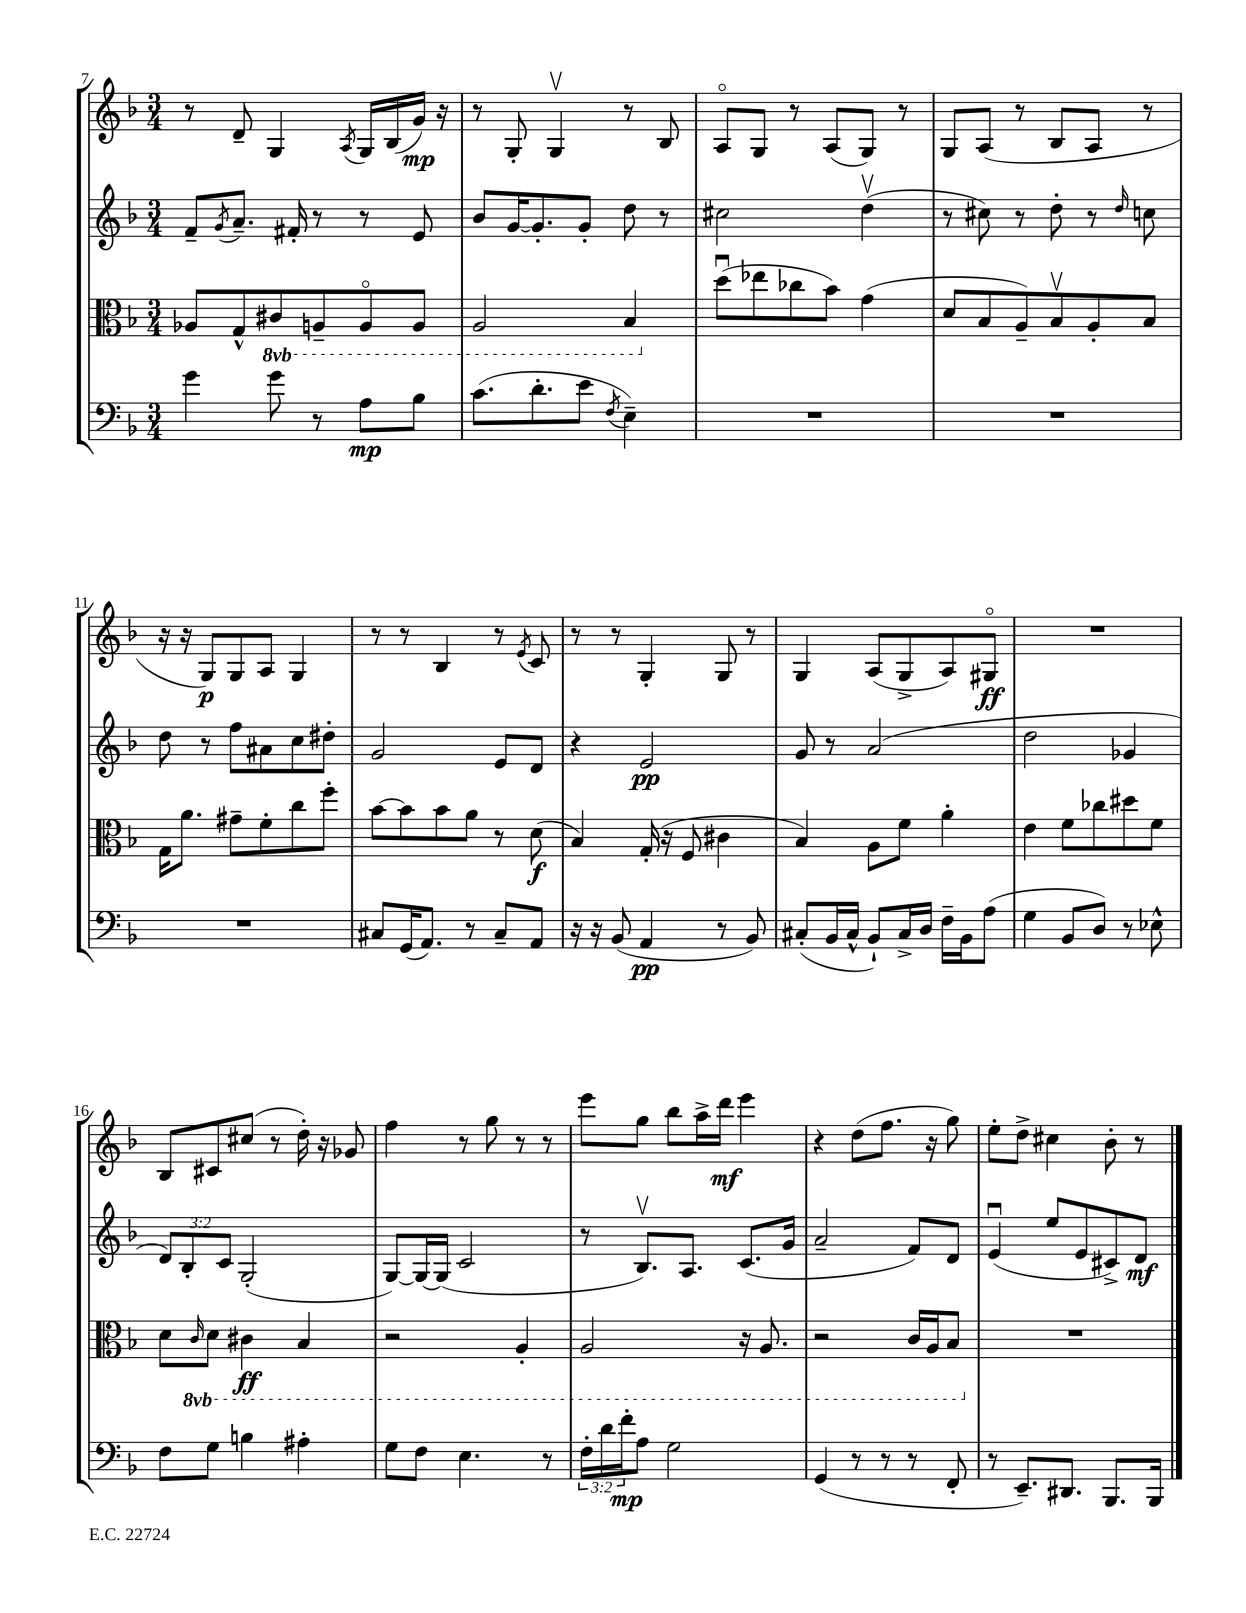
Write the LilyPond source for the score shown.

<<
\new StaffGroup <<
\new Staff = "s0" {
    \clef treble \key f \major \numericTimeSignature \time 3/4
    r8 d'8-- g4 \acciaccatura { a8 } g16 bes16( g'16\mp) r16 |
    r8 g8-. g4\upbow r8 bes8 |
    a8\flageolet g8 r8 a8( g8) r8 |
    g8 a8( r8 bes8 a8 r8 |
    r16 r16 g8\p) g8 a8 g4 |
    r8 r8 bes4 r8 \acciaccatura { e'8 } c'8 |
    r8 r8 g4-. g8 r8 |
    g4 a8( g8-> a8) gis8\flageolet\ff |
    R2. |
    bes8 cis'8 cis''8( r8 d''16-.) r16 ges'8 |
    f''4 r8 g''8 r8 r8 |
    e'''8 g''8 bes''8 a''16-> d'''16\mf e'''4 |
    r4 d''8( f''8. r16 g''8) |
    e''8-. d''8-> cis''4 bes'8-. r8 \bar "|." |
}
\new Staff = "s1" {
    \clef treble \key f \major \numericTimeSignature \time 3/4 \override Staff.TupletNumber.text = #tuplet-number::calc-fraction-text
    f'8-- \acciaccatura { g'8 } a'8.-- fis'16-. r8 r8 e'8 |
    bes'8 g'16~ g'8.-. g'8-. d''8 r8 |
    cis''2 d''4\upbow( |
    r8 cis''8) r8 d''8-. r8 \grace { d''16 } c''8 |
    d''8 r8 f''8 ais'8 c''8 dis''8-. |
    g'2 e'8 d'8 |
    r4 e'2\pp |
    g'8 r8 a'2( |
    d''2 ges'4 |
    \tuplet 3/2 { d'8) bes8-. c'8 } g2-.( |
    g8~) g16~ g16( c'2 |
    r8 bes8.\upbow) a8. c'8.( g'16 |
    a'2-- f'8) d'8 |
    e'4\downbow( e''8 e'8 cis'8->) d'8\mf \bar "|." |
}
\new Staff = "s2" {
    \clef alto \key f \major \numericTimeSignature \time 3/4 \set Staff.ottavationMarkups = #ottavation-simple-ordinals
    aes8 g8-^ \ottava #-1 cis8 a,!8-- a,8\flageolet a,8 |
    a,2 bes,4 \ottava #0 |
    d''8\downbow( ees''8 ces''8 bes'8) g'4( |
    d'8 bes8 a8--) bes8\upbow a8-. bes8 |
    g16 a'8. gis'8-- f'8-. c''8 f''8-. |
    bes'8~ bes'8 bes'8 a'8 r8 d'8\f( |
    bes4) g16-.( r16 f8 cis'4 |
    bes4) a8 f'8 a'4-. |
    e'4 f'8 ces''8 dis''8 f'8 |
    d'8 \ottava #-1 \grace { c16 } d8 cis4\ff bes,4 |
    r2 a,4-. |
    a,2 r16 a,8. |
    r2 c16 a,16 bes,8 \ottava #0 |
    R2. \bar "|." |
}
\new Staff = "s3" {
    \clef bass \key f \major \numericTimeSignature \time 3/4 \override Staff.TupletNumber.text = #tuplet-number::calc-fraction-text
    g'4 g'8 r8 a8\mp bes8 |
    c'8.( d'8.-. e'8 \acciaccatura { f8 } e4--) |
    R2. |
    R2. |
    R2. |
    cis8 g,16( a,8.) r8 cis8-- a,8 |
    r16 r16 bes,8( a,4\pp r8 bes,8) |
    cis8-.( bes,16 cis16-^ bes,8-!) cis16-> d16 f16-- bes,16 a8( |
    g4 bes,8 d8) r8 ees8-^ |
    f8 g8 b4 ais4-. |
    g8 f8 e4. r8 |
    \tuplet 3/2 { f16-. d'16 f'16-.\mp } a8 g2 |
    g,4( r8 r8 r8 f,8-. |
    r8 e,8.--) dis,8. bes,,8. bes,,16 \bar "|." |
}
>>
>>
\layout { \context { \Score currentBarNumber = #7 } }
